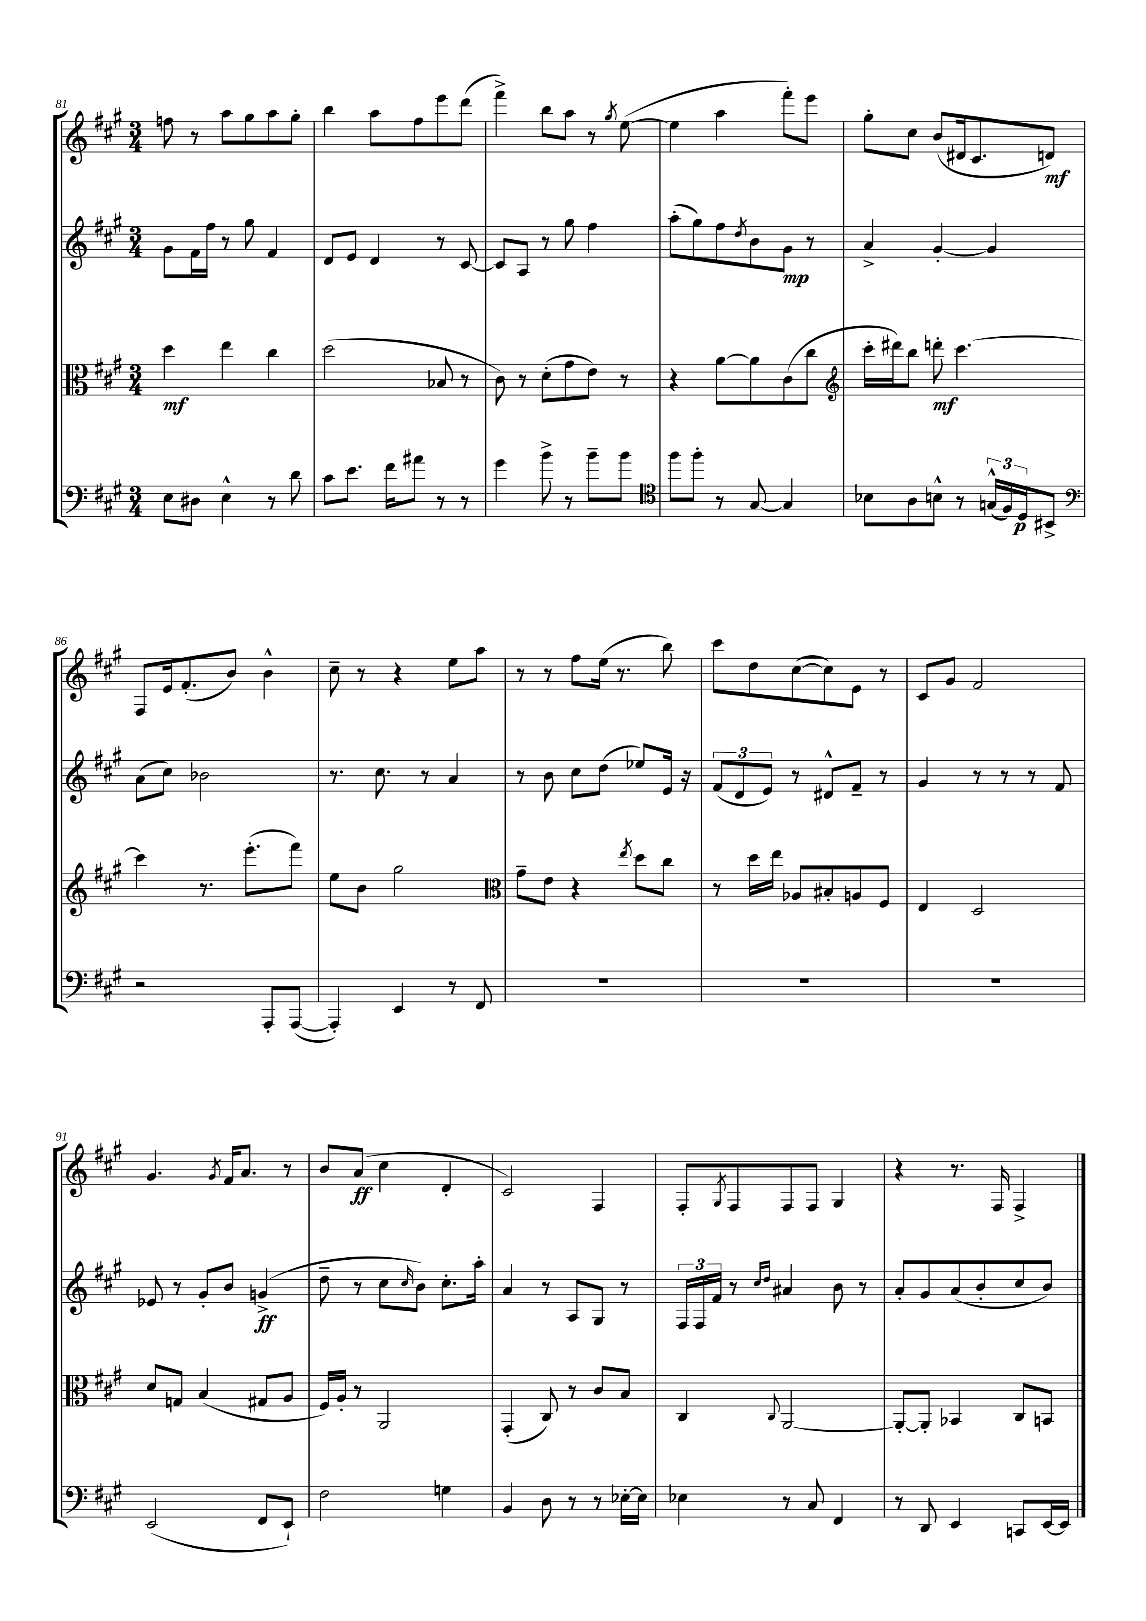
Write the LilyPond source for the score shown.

<<
\new StaffGroup <<
\new Staff = "s0" {
    \clef treble \key a \major \numericTimeSignature \time 3/4
    f''8 r8 a''8 gis''8 a''8 gis''8-. |
    b''4 a''8 fis''8 e'''8 d'''8( |
    fis'''4->) b''8 a''8 r8 \acciaccatura { gis''8 } e''8~( |
    e''4 a''4 fis'''8-.) e'''8 |
    gis''8-. cis''8 b'8( dis'16 cis'8. d'8\mf) |
    fis8 e'16 fis'8.-.( b'8) b'4-^ |
    cis''8-- r8 r4 e''8 a''8 |
    r8 r8 fis''8 e''16( r8. b''8) |
    cis'''8 d''8 cis''8~( cis''8) e'8 r8 |
    cis'8 gis'8 fis'2 |
    gis'4. \acciaccatura { gis'8 } fis'16 a'8. r8 |
    b'8 a'8\ff( cis''4 d'4-. |
    cis'2) fis4 |
    fis8-. \acciaccatura { gis8 } fis8 fis8 fis8 gis4 |
    r4 r8. fis16 fis4-> \bar "|." |
}
\new Staff = "s1" {
    \clef treble \key a \major \numericTimeSignature \time 3/4
    gis'8 fis'16 fis''16 r8 gis''8 fis'4 |
    d'8 e'8 d'4 r8 cis'8~ |
    cis'8 a8 r8 gis''8 fis''4 |
    a''8-.( gis''8) fis''8 \acciaccatura { d''8 } b'8 gis'8\mp r8 |
    a'4-> gis'4~-. gis'4 |
    a'8( cis''8) bes'2 |
    r8. cis''8. r8 a'4 |
    r8 b'8 cis''8 d''8( ees''8) e'16 r16 |
    \tuplet 3/2 { fis'8( d'8 e'8) } r8 dis'8-^ fis'8-- r8 |
    gis'4 r8 r8 r8 fis'8 |
    ees'8 r8 gis'8-. b'8 g'4->\ff( |
    d''8-- r8 cis''8 \grace { cis''16 } b'8) cis''8.-. a''16-. |
    a'4 r8 a8 gis8 r8 |
    \tuplet 3/2 { fis16 fis16 fis'16 } r8 \grace { cis''16 d''16 } ais'4 b'8 r8 |
    a'8-. gis'8 a'8( b'8-. cis''8 b'8) \bar "|." |
}
\new Staff = "s2" {
    \clef alto \key a \major \numericTimeSignature \time 3/4
    d''4\mf e''4 cis''4 |
    d''2( bes8 r8 |
    cis'8) r8 d'8-.( gis'8 e'8) r8 |
    r4 a'8~ a'8 cis'8( cis''8 |
    \clef treble cis'''16-. dis'''16) b''8 d'''8-.\mf cis'''4.~ |
    cis'''4 r8. e'''8.-.( fis'''8) |
    e''8 b'8 gis''2 |
    \clef alto gis'8-- e'8 r4 \acciaccatura { e''8 } d''8 cis''8 |
    r8 d''16 e''16 aes8 bis8-. a8 fis8 |
    e4 d2 |
    d'8 g8 b4( gis8 a8 |
    fis16) a16-. r8 a,2 |
    gis,4-.( cis8) r8 cis'8 b8 |
    cis4 \appoggiatura { cis8 } a,2~ |
    a,8~-. a,8-. bes,4 cis8 b,8 \bar "|." |
}
\new Staff = "s3" {
    \clef bass \key a \major \numericTimeSignature \time 3/4
    e8 dis8 e4-^ r8 d'8 |
    cis'8 e'8. fis'16 ais'8 r8 r8 |
    gis'4 b'8-> r8 b'8-- b'8 |
    \clef tenor fis''8 fis''8-. r8 gis8~ gis4 |
    bes8 a8 b8-^ r8 \tuplet 3/2 { g16-^( fis16) d16\p } bis,8-> |
    \clef bass r2 a,,8-. a,,8~( |
    a,,4-.) e,4 r8 fis,8 |
    R2. |
    R2. |
    R2. |
    e,2( fis,8 e,8-!) |
    fis2 g4 |
    b,4 d8 r8 r8 ees16~-. ees16 |
    ees4 r8 cis8 fis,4 |
    r8 d,8 e,4 c,8 e,16~ e,16 \bar "|." |
}
>>
>>
\layout { \context { \Score currentBarNumber = #81 } }
